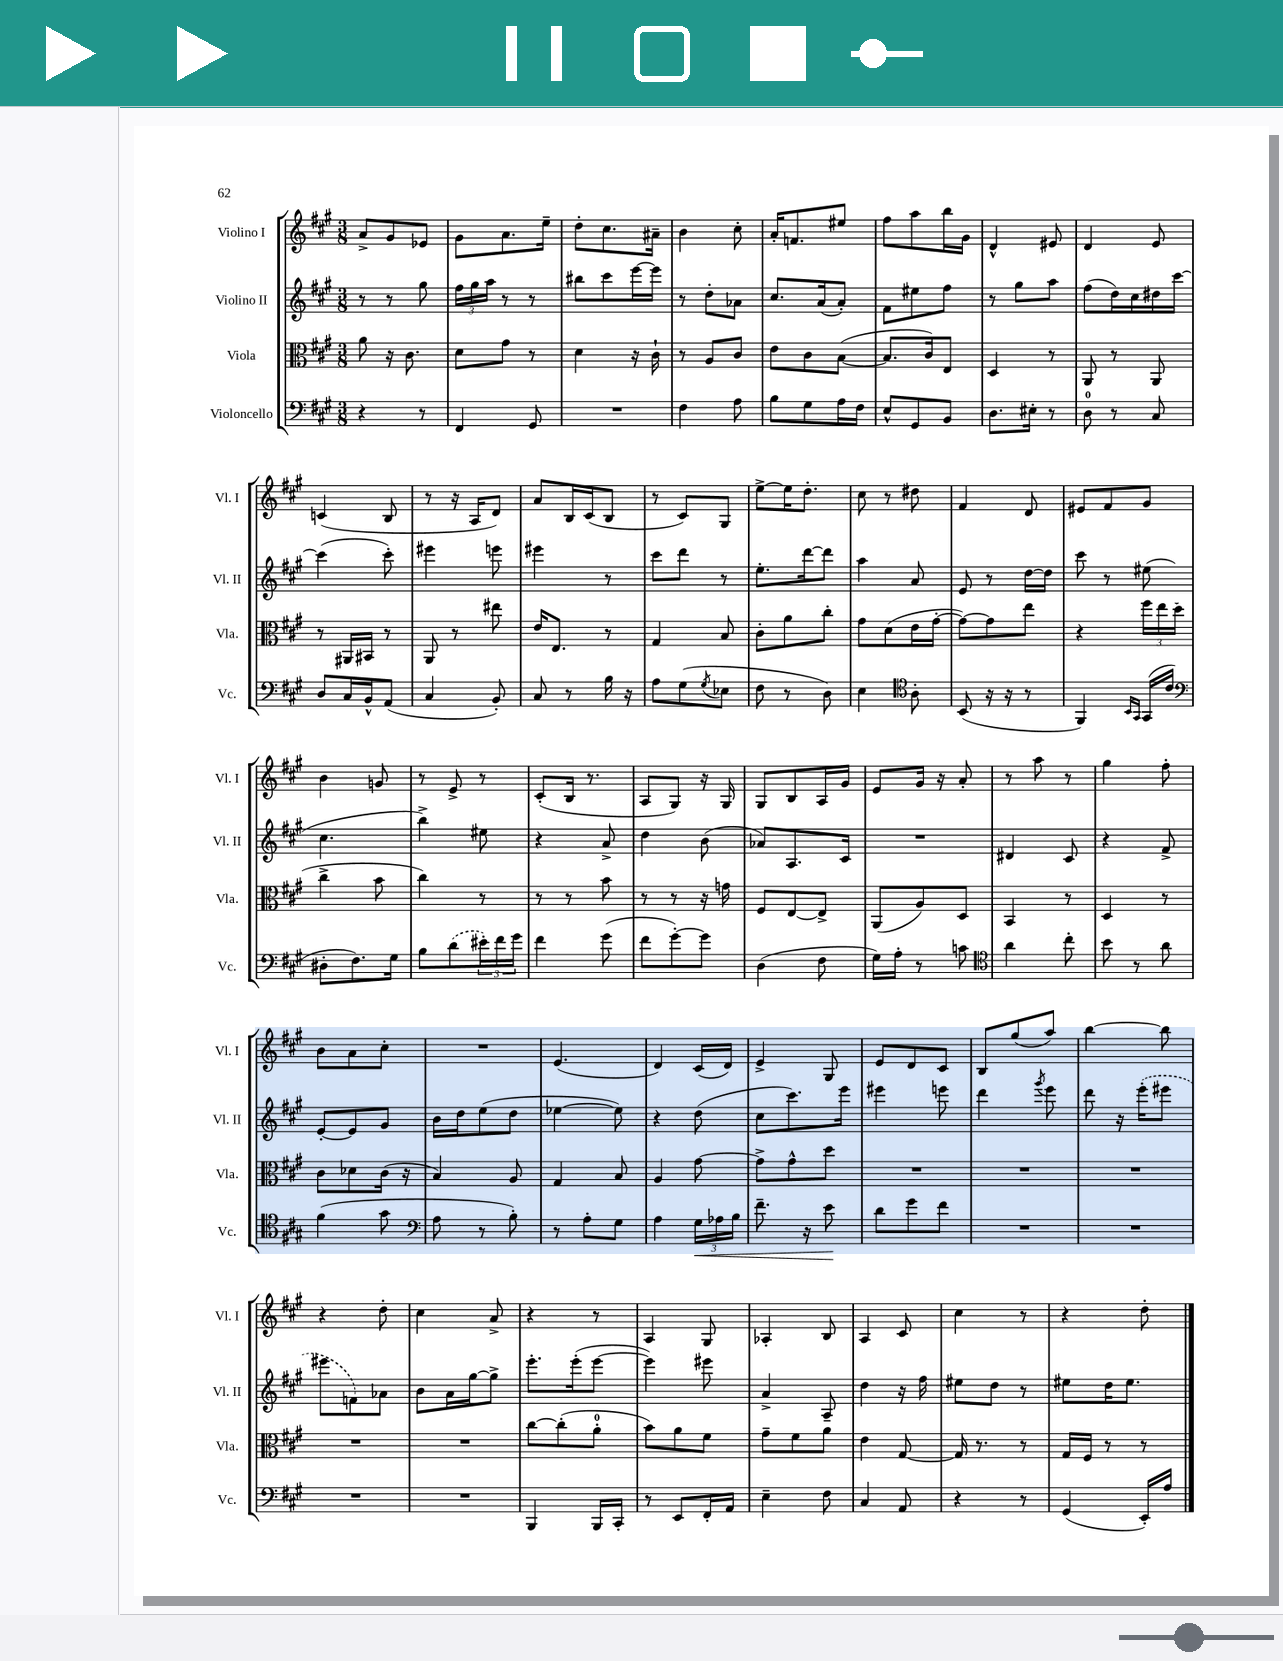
<<
\new StaffGroup <<
\new Staff = "s0" \with { instrumentName = "Violino I" shortInstrumentName = "Vl. I" } {
    \clef treble \key a \major \numericTimeSignature \time 3/8
    a'8-> gis'8 ees'8 |
    gis'8 a'8. e''16-- |
    d''8-. cis''8. ais'16-- |
    b'4 cis''8-. |
    a'16-. f'8. eis''8 |
    fis''8 a''8 b''16 gis'16 |
    d'4-^ eis'8 |
    d'4 e'8 |
    c'4( b8 |
    r8 r16 a16 d'8) |
    a'8 b16 cis'16( b8 |
    r8 cis'8) gis8 |
    e''8~-> e''16 d''8.-. |
    cis''8 r8 dis''8 |
    fis'4 d'8 |
    eis'8 fis'8 gis'8 |
    b'4 g'8 |
    r8 e'8-> r8 |
    cis'8-.( b16 r8. |
    a8 gis8) r16 gis16 |
    gis8 b8 a16 gis'16 |
    e'8 gis'16 r16 a'8-. |
    r8 a''8 r8 |
    gis''4 fis''8-. |
    b'8 a'8 cis''8-. |
    R4. |
    e'4.( |
    d'4) cis'16( d'16) |
    e'4-> gis8 |
    e'8 d'8 cis'8 |
    b8 gis''8( a''8) |
    b''4~ b''8 |
    r4 d''8-. |
    cis''4 a'8-> |
    r4 r8 |
    a4 gis8 |
    aes4-. b8 |
    a4 cis'8 |
    cis''4 r8 |
    r4 d''8-. \bar "|." |
}
\new Staff = "s1" \with { instrumentName = "Violino II" shortInstrumentName = "Vl. II" } {
    \clef treble \key a \major \numericTimeSignature \time 3/8
    r8 r8 gis''8 |
    \tuplet 3/2 { fis''16 gis''16 a''16 } r8 r8 |
    bis''8 cis'''8 e'''16~ e'''16 |
    r8 d''8-. aes'8 |
    cis''8. a'16( a'8-.) |
    fis'8 eis''8 fis''8 |
    r8 gis''8 a''8 |
    fis''8( d''16) cis''16 dis''16 cis'''16~ |
    cis'''4( cis'''8-.) |
    eis'''4 e'''8 |
    eis'''4 r8 |
    cis'''8 d'''8 r8 |
    e''8.-. d'''16~ d'''8 |
    a''4 a'8 |
    e'8 r8 d''16~ d''16 |
    cis'''8 r8 eis''8( |
    cis''4. |
    b''4->) eis''8 |
    r4 a'8-> |
    d''4 b'8( |
    aes'8) a8. cis'16 |
    R4. |
    dis'4 cis'8 |
    r4 fis'8-> |
    e'8~-. e'8 gis'8 |
    b'16 d''16 e''8( d''8 |
    ees''4~ ees''8) |
    r4 d''8( |
    cis''8 cis'''8.) e'''16 |
    eis'''4 e'''8 |
    d'''4 \acciaccatura { gis'''8 } e'''8 |
    d'''8 r16 \once \slurDashed e'''16-.( eis'''8 |
    eis'''8 f'8) aes'8 |
    b'8 a'16 gis''16~ gis''8-> |
    e'''8.-. e'''16-.( e'''8~ |
    e'''4) eis'''8 |
    a'4-> a8-- |
    d''4 r16 fis''16 |
    eis''8 d''8 r8 |
    eis''8 d''16 eis''8. \bar "|." |
}
\new Staff = "s2" \with { instrumentName = "Viola" shortInstrumentName = "Vla." } {
    \clef alto \key a \major \numericTimeSignature \time 3/8
    a'8 r16 cis'8. |
    d'8 gis'8 r8 |
    d'4 r16 cis'16-! |
    r8 a8 cis'8 |
    e'8 cis'8 b8~( |
    b8. cis'16) e8 |
    d4 r8 |
    a,8 r8 a,8 |
    r8 ais,16 bis,16 r8 |
    a,8 r8 eis''8 |
    e'16 e8. r8 |
    gis4 b8 |
    cis'8-. a'8 cis''8-. |
    gis'8 d'8( e'16 gis'16~-. |
    gis'8~) gis'8 e''8 |
    r4 \tuplet 3/2 { fis''16 e''16 d''16( } |
    cis''4-> b'8 |
    cis''4) r8 |
    r8 r8 b'8 |
    r8 r8 r16 g'16 |
    fis8 e8~ e8-> |
    a,8( a8) d8 |
    b,4 r8 |
    d4 r8 |
    cis'8 des'8 cis'16( r16 |
    b4) a8 |
    gis4 b8 |
    a4 gis'8~ |
    gis'8-> gis'8-^ d''8 |
    R4. |
    R4. |
    R4. |
    R4. |
    R4. |
    cis''8~ cis''8-.( a'8-0-. |
    b'8) a'8 fis'8 |
    gis'8-- fis'8 a'8 |
    e'4 gis8~ |
    gis16 r8. r8 |
    gis16 fis16 r8 r8 \bar "|." |
}
\new Staff = "s3" \with { instrumentName = "Violoncello" shortInstrumentName = "Vc." } {
    \clef bass \key a \major \numericTimeSignature \time 3/8
    r4 r8 |
    fis,4 gis,8 |
    R4. |
    fis4 a8 |
    b8 gis8 a16 fis16 |
    e8-^ gis,8 b,8 |
    d8. eis16-. r8 |
    d8-0 r8 cis8 |
    d8 cis16 b,16-^ a,8( |
    cis4 b,8-.) |
    cis8 r8 b16 r16 |
    a8 gis8( \acciaccatura { gis8 } ees8 |
    fis8 r8 d8) |
    e4 \clef tenor a8-. |
    b,8( r16 r16 r8 |
    fis,4) \grace { b,16 gis,16 } gis,16( cis'16 |
    \clef bass dis8-. fis8.) gis16 |
    b8 \once \slurDashed d'8( \tuplet 3/2 { eis'16-.) fis'16 gis'16 } |
    fis'4 gis'8( |
    fis'8 gis'8~-.) gis'8 |
    d4( fis8 |
    gis16) a16-. r8 c'8 |
    \clef tenor a'4 cis''8-. |
    b'8 r8 a'8 |
    fis'4( gis'8 |
    \clef bass a8 r8 b8-.) |
    r8 a8-. gis8 |
    a4 \tuplet 3/2 { gis16\< aes16 b16 } |
    fis'8.-- r16 e'8\! |
    d'8 gis'8 fis'8 |
    R4. |
    R4. |
    R4. |
    R4. |
    b,,4 b,,16 cis,16-. |
    r8 e,8 fis,16-. a,16 |
    e4-- fis8 |
    cis4 a,8 |
    r4 r8 |
    gis,4( e,16-.) a16 \bar "|." |
}
>>
>>
\layout { \context { \Score \remove "Bar_number_engraver" } }
